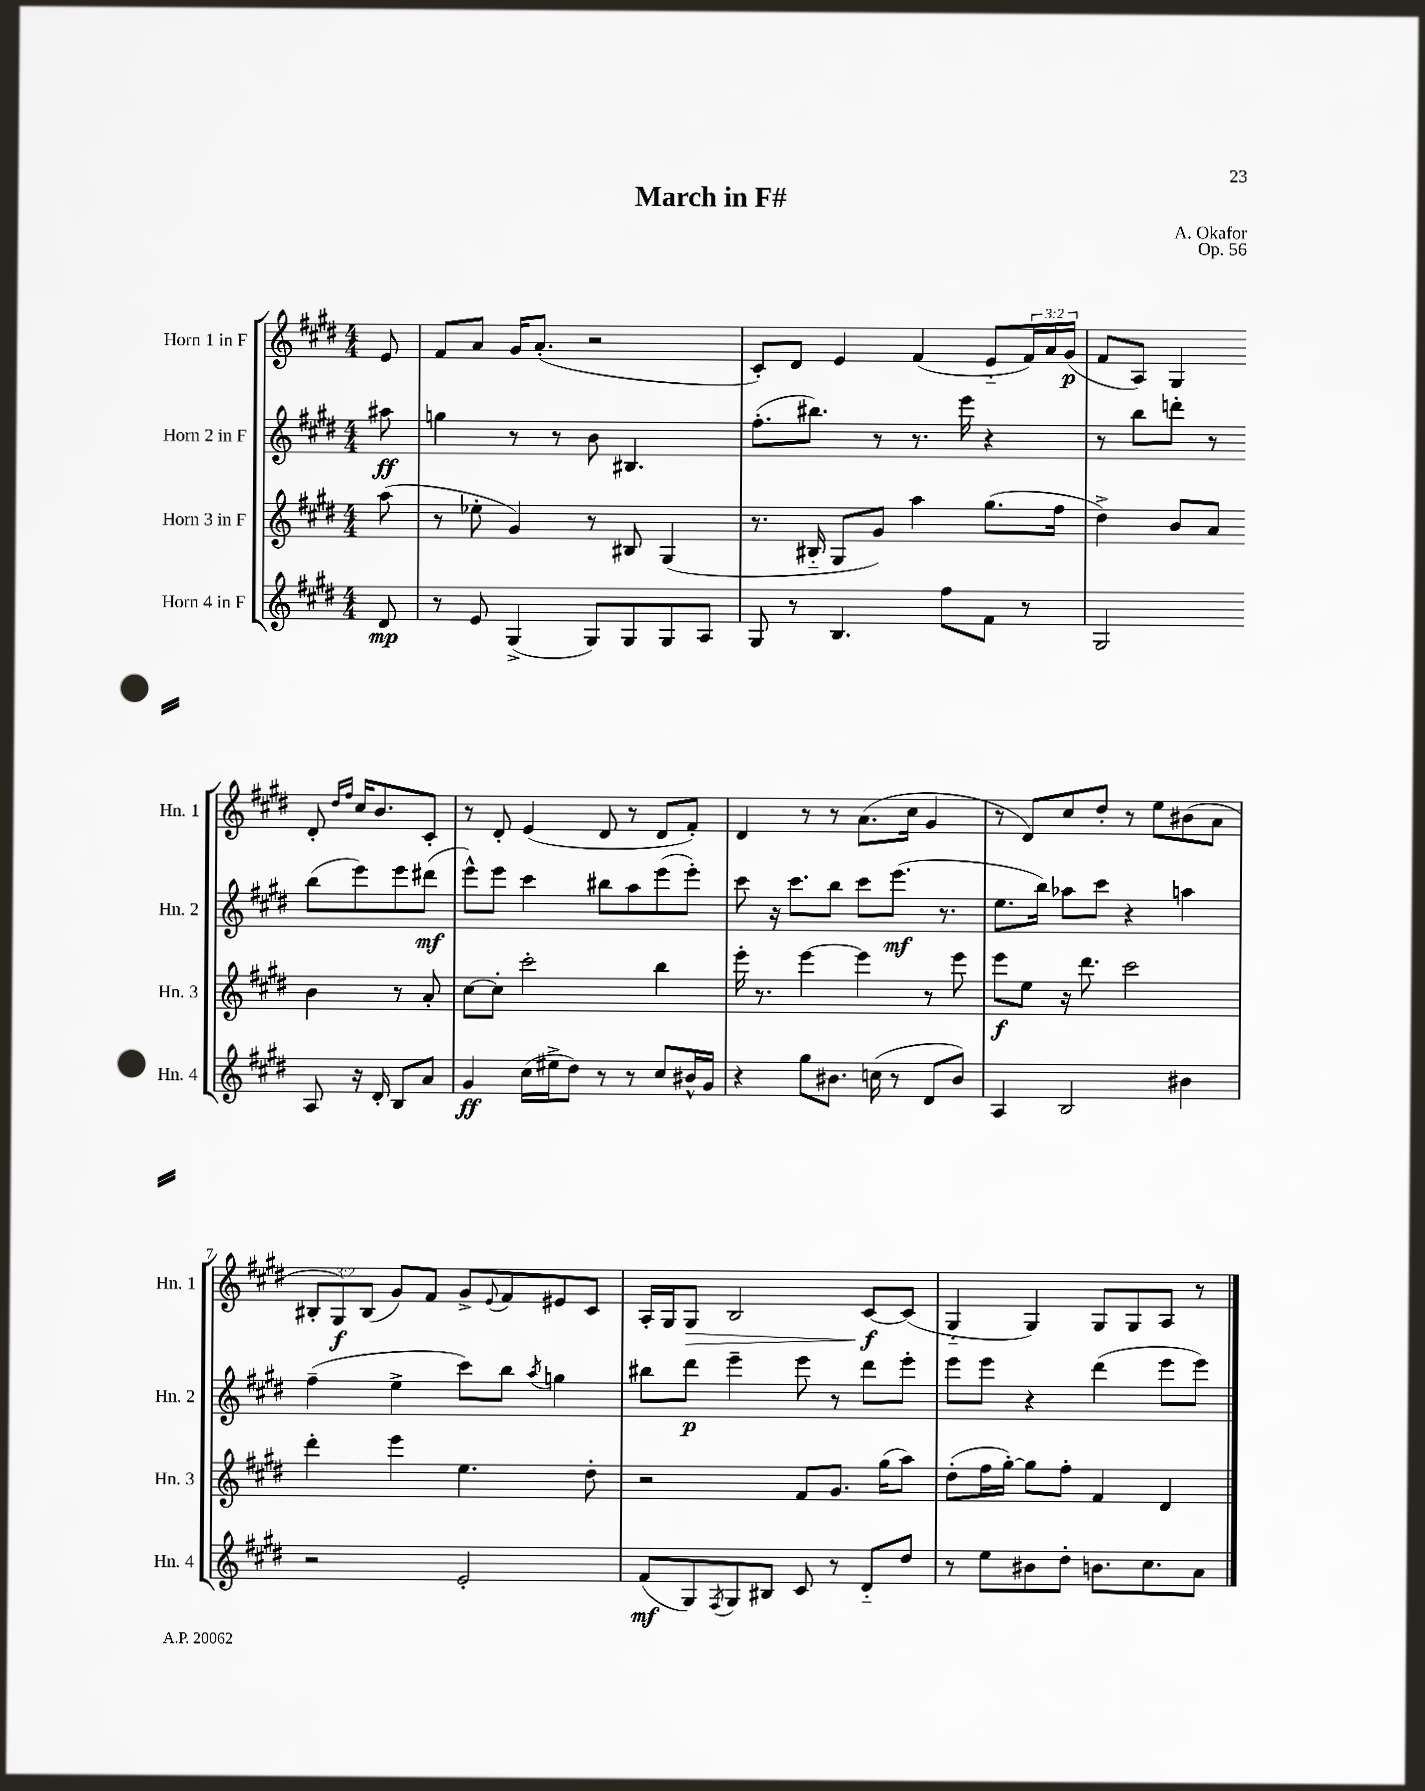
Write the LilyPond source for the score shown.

\header { title = "March in F#" composer = "A. Okafor" opus = "Op. 56" }
<<
\new StaffGroup <<
\new Staff = "s0" \with { instrumentName = "Horn 1 in F" shortInstrumentName = "Hn. 1" } {
    \clef treble \key e \major \numericTimeSignature \time 4/4 \override Staff.TupletNumber.text = #tuplet-number::calc-fraction-text \partial 8
    e'8 |
    fis'8 a'8 gis'16 a'8.-.( r2 |
    cis'8-.) dis'8 e'4 fis'4( e'8-_ \tuplet 3/2 { fis'16) a'16 gis'16\p( } |
    fis'8 a8) gis4 dis'8-. \grace { dis''16 fis''16 } cis''16 b'8. cis'8-. |
    r8 dis'8-. e'4( dis'8 r8 dis'8 fis'8-.) |
    dis'4 r8 r8 a'8.( cis''16 gis'4 |
    r8 dis'8) cis''8 dis''8-. r8 e''8 bis'8( a'8 |
    \tuplet 3/2 { bis8-. gis8\f) bis8( } gis'8) fis'8 gis'8-> \appoggiatura { e'8 } fis'8 eis'8 cis'8 |
    a16-. gis16 gis8\> b2 cis'8~\f\! cis'8( |
    gis4-_ gis4) gis8 gis8 a8 r8 \bar "|." |
}
\new Staff = "s1" \with { instrumentName = "Horn 2 in F" shortInstrumentName = "Hn. 2" } {
    \clef treble \key e \major \numericTimeSignature \time 4/4 \partial 8
    ais''8\ff |
    g''4 r8 r8 b'8 bis4. |
    fis''8.-.( bis''8.) r8 r8. e'''16 r4 |
    r8 b''8 d'''8-. r8 b''8( e'''8) e'''8 dis'''8\mf( |
    e'''8-^) e'''8 cis'''4 bis''8 a''8 e'''8( e'''8-.) |
    cis'''8 r16 cis'''8. b''8 cis'''8 e'''8.\mf( r8. |
    e''8. b''16) aes''8 cis'''8 r4 a''4 |
    fis''4--( e''4-> cis'''8) b''8 \acciaccatura { a''8 } g''4 |
    bis''8 dis'''8\p e'''4-- e'''8 r8 dis'''8 e'''8-. |
    e'''8 e'''8 r4 dis'''4( e'''8 e'''8) \bar "|." |
}
\new Staff = "s2" \with { instrumentName = "Horn 3 in F" shortInstrumentName = "Hn. 3" } {
    \clef treble \key e \major \numericTimeSignature \time 4/4 \partial 8
    a''8( |
    r8 ees''8-. gis'4) r8 bis8 gis4( |
    r8. bis16-_ gis8 gis'8) a''4 gis''8.( fis''16 |
    dis''4->) b'8 a'8 b'4 r8 a'8-. |
    cis''8~ cis''8-. cis'''2-. b''4 |
    e'''16-. r8. e'''4~ e'''4 r8 e'''8 |
    e'''8\f e''8 r16 dis'''8. cis'''2 |
    dis'''4-. e'''4 e''4. dis''8-. |
    r2 fis'8 gis'8. gis''16( a''8) |
    dis''8-.( fis''16 gis''16~-.) gis''8 fis''8-. fis'4 dis'4 \bar "|." |
}
\new Staff = "s3" \with { instrumentName = "Horn 4 in F" shortInstrumentName = "Hn. 4" } {
    \clef treble \key e \major \numericTimeSignature \time 4/4 \partial 8
    dis'8\mp |
    r8 e'8 gis4->( gis8) gis8 gis8 a8 |
    gis8 r8 b4. fis''8 fis'8 r8 |
    gis2 a8 r16 dis'16-. b8 a'8 |
    gis'4\ff cis''16( eis''16-> dis''8) r8 r8 cis''8 bis'16-^ gis'16 |
    r4 gis''8 bis'8. c''16( r8 dis'8 bis'8) |
    a4 b2 bis'4 |
    r2 e'2-. |
    fis'8\mf( gis8) \acciaccatura { fis8 } gis8 bis8 cis'8 r8 dis'8-_ dis''8 |
    r8 e''8 bis'8 dis''8-. b'8. cis''8. a'8 \bar "|." |
}
>>
>>
